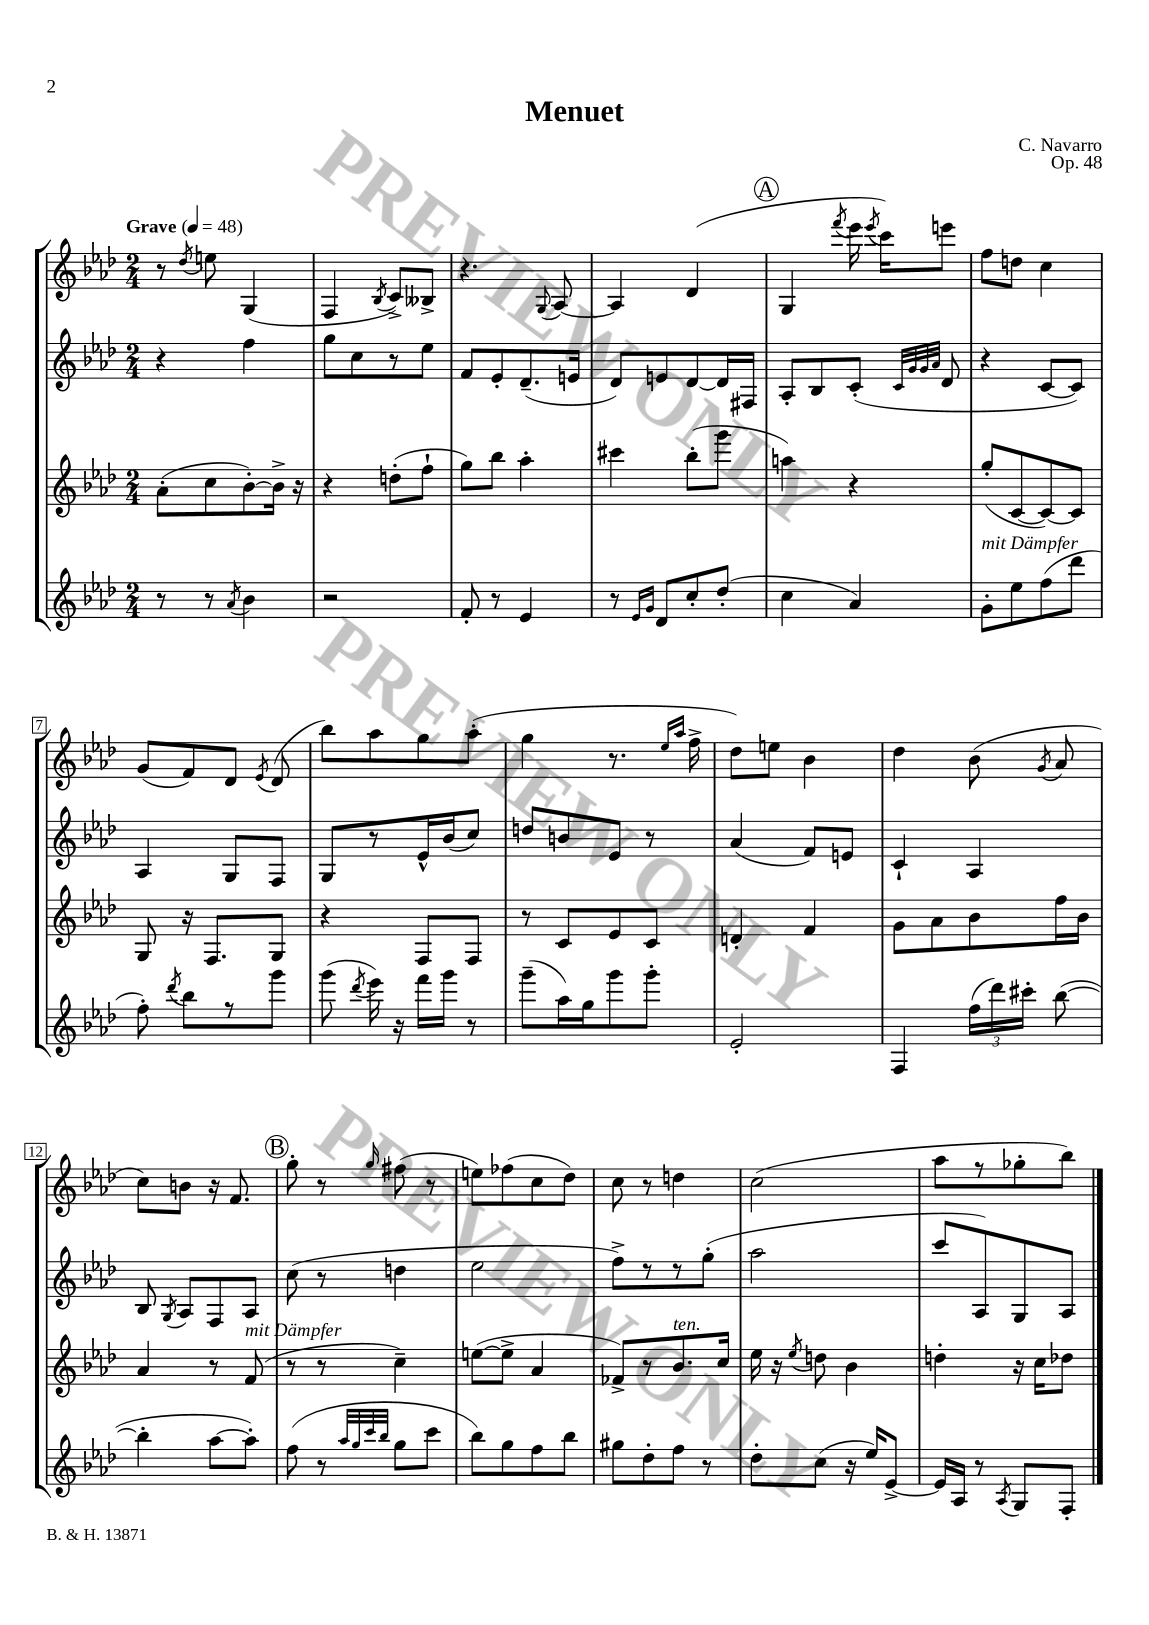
\header { title = "Menuet" composer = "C. Navarro" opus = "Op. 48" }
<<
\new StaffGroup <<
\new Staff = "s0" {
    \clef treble \key aes \major \numericTimeSignature \time 2/4 \tempo "Grave" 4 = 48
    \autoBeamOff r8 \acciaccatura { des''8 } e''8 g4( |
    f4 \acciaccatura { bes8 } c'8[->) beses8]-> |
    r4. \appoggiatura { g8 } aes8~ |
    aes4 des'4( |
    \mark \markup { \circle "A" } g4 \acciaccatura { f'''8 } ees'''16 \acciaccatura { ees'''8 } c'''16[) e'''8] |
    f''8[ d''8] c''4 |
    g'8[( f'8) des'8] \acciaccatura { ees'8 } des'8( |
    bes''8[) aes''8 g''8 aes''8]-.( |
    g''4 r8. \grace { ees''16[ aes''16] } f''16-> |
    des''8[) e''8] bes'4 |
    des''4 bes'8( \acciaccatura { g'8 } aes'8 |
    c''8[) b'8] r16 f'8. |
    \mark \markup { \circle "B" } g''8-. r8 \grace { g''16 } fis''8( r8 |
    e''8[) fes''8( c''8 des''8]) |
    c''8 r8 d''4 |
    c''2( |
    aes''8[ r8 ges''8-. bes''8]) \bar "|." |
}
\new Staff = "s1" {
    \clef treble \key aes \major \numericTimeSignature \time 2/4
    \autoBeamOff r4 f''4 |
    g''8[ c''8 r8 ees''8] |
    f'8[ ees'8-. des'8.--( e'16] |
    des'8[) e'8 des'8~ des'16 fis16] |
    \mark \markup { \circle "A" } aes8[-. bes8 c'8]-.( \grace { c'32[ g'32 g'32 aes'32] } des'8 |
    r4 c'8[~ c'8]) |
    aes4 g8[ f8] |
    g8[ r8 ees'16-^ bes'16( c''8]) |
    d''8[ b'8 ees'8] r8 |
    aes'4( f'8[) e'8] |
    c'4-! aes4 |
    bes8 \acciaccatura { g8 } aes8[ f8 aes8] |
    \mark \markup { \circle "B" } c''8( r8 d''4 |
    ees''2 |
    f''8[->) r8 r8 g''8]-.( |
    aes''2 |
    c'''8[ aes8) g8 aes8] \bar "|." |
}
\new Staff = "s2" {
    \clef treble \key aes \major \numericTimeSignature \time 2/4
    \autoBeamOff aes'8[-.( c''8 bes'8~-.) bes'16]-> r16 |
    r4 d''8[-.( f''8]-! |
    g''8[) bes''8] aes''4-. |
    cis'''4 bes''8[-.( g'''8] |
    \mark \markup { \circle "A" } a''4) r4 |
    g''8[-.( c'8~ c'8~) c'8] |
    g8 r16 f8.[ g8] |
    r4 f8[ f8] |
    r8 c'8[ ees'8 c'8] |
    d'4-. f'4 |
    g'8[ aes'8 bes'8 f''16 bes'16] |
    aes'4 r8 f'8^\markup { \italic "mit Dämpfer" }( |
    \mark \markup { \circle "B" } r8 r8 c''4--) |
    e''8[~( e''8]-> aes'4 |
    fes'8[->) r8 bes'8.^\markup { \italic "ten." } c''16] |
    ees''16 r16 \acciaccatura { ees''8 } d''8 bes'4 |
    d''4-. r16 c''16[ des''8] \bar "|." |
}
\new Staff = "s3" {
    \clef treble \key aes \major \numericTimeSignature \time 2/4
    \autoBeamOff r8 r8 \acciaccatura { aes'8 } bes'4 |
    r2 |
    f'8-. r8 ees'4 |
    r8 \grace { ees'16[ g'16] } des'8[ c''8-. des''8]-.( |
    \mark \markup { \circle "A" } c''4 aes'4) |
    g'8[-.^\markup { \italic "mit Dämpfer" } ees''8 f''8( des'''8] |
    f''8-.) \acciaccatura { des'''8 } bes''8[ r8 g'''8] |
    g'''8( \acciaccatura { des'''8 } ees'''16) r16 f'''16[ g'''16] r8 |
    g'''8[--( aes''16) g''16 g'''8 g'''8]-. |
    ees'2-. |
    f4 \tuplet 3/2 { f''16[( des'''16) cis'''16]-. } bes''8~( |
    bes''4-. aes''8[~ aes''8]-.) |
    \mark \markup { \circle "B" } f''8( r8 \grace { aes''32[ g''32 c'''32 bes''32] } g''8[ c'''8] |
    bes''8[) g''8 f''8 bes''8] |
    gis''8[ des''8-. f''8] r8 |
    des''8[-. c''8]( r16 ees''16[) ees'8]~-> |
    ees'16[ aes16] r8 \acciaccatura { aes8 } g8[ f8]-. \bar "|." |
}
>>
>>
\layout { \context { \Score \override BarNumber.stencil = #(make-stencil-boxer 0.1 0.3 ly:text-interface::print) } }
